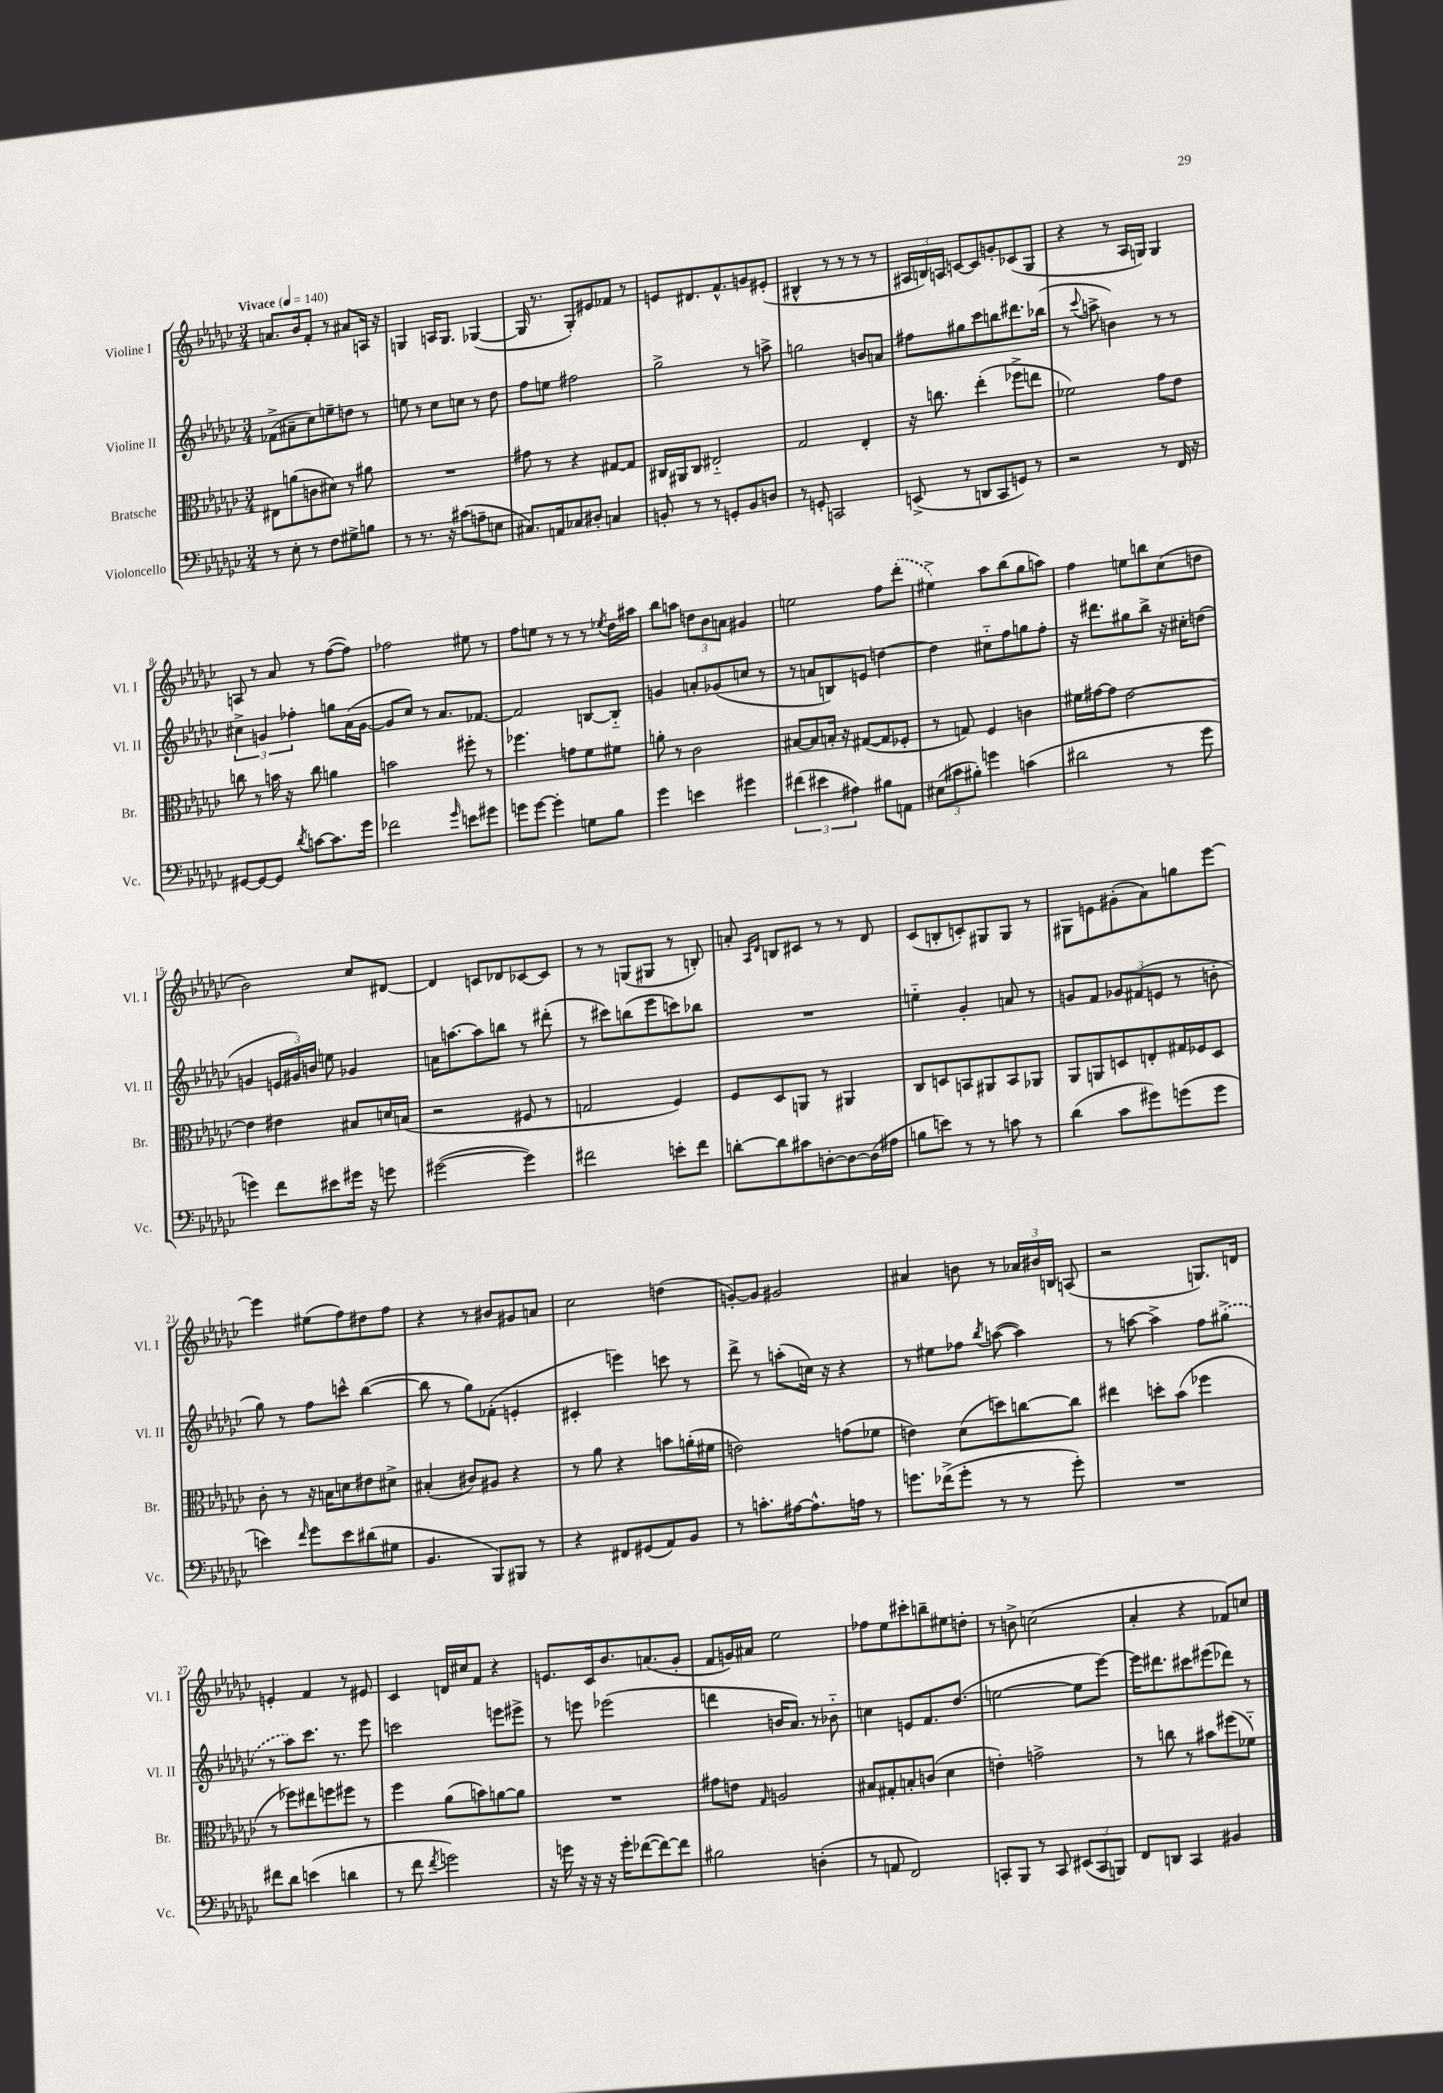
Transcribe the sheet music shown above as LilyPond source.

<<
\new StaffGroup <<
\new Staff = "s0" \with { instrumentName = "Violine I" shortInstrumentName = "Vl. I" } {
    \clef treble \key ges \major \numericTimeSignature \time 3/4 \tempo "Vivace" 4 = 140
    \autoBeamOff a'8.[ bes'16 f'8]-. r8 ais'8[ a16] r16 |
    g4 a16[ g8.] ges4~( |
    ges16 r8. ges8[-.) eis'8 fes'8] r8 |
    e'8[ dis'8. f'8.-^ g'8 eis'8]-.( |
    bis4-^ r8 r8 r8 r8 |
    \tuplet 3/2 { ais16[ b16) a16] } c'8[~ c'8 g'8-. ces'8( ges8] |
    r4 r8 aes16[ g16]) g4 |
    a8 r8 aes'8 r8 f''8[~( f''8]) |
    fes''2 eis''8 r8 |
    f''8[ e''8] r8 r8 r8 \acciaccatura { ees''8 } des''16[ ais''16] |
    bes''8[ a''8] \tuplet 3/2 { d''8[ bes'8 a'8] } gis'4 |
    e''2 f''8[ \once \slurDashed des'''8]-.( |
    eis''4->) aes''8[ bes''8( ges''8 a''8]) |
    f''4 e''8[ b''8 ces''8( d''8] |
    bes'2) ces''8[ dis'8]~ |
    dis'4 c'8[ des'8 ces'8~ ces'8] |
    r8 r8 g8[( gis8] r8 b8-.) |
    a'8-. \grace { aes16[ des'16] } b8[ cis'8] r8 r8 des'8 |
    ces'8[( b8-. c'8-.) gis8 gis8] r8 |
    gis8[ e'8 gis'8-.( aes'8) g''8 ees'''8]~ |
    ees'''4 eis''8[( f''8) dis''8 f''8] |
    r4 r8 bis'8[ gis'8 a'8] |
    ces''2 d''4( |
    g'8[~-.) g'8] gis'2 |
    ais'4 b'8 r8 \tuplet 3/2 { aes'16[ bis'16 b16] } a8( |
    r2 g8.[) d'16] |
    e'4-. f'4 r8 eis'8 |
    ces'4 d'16[ cis''16 f'8] r4 |
    e'8.[ ces'16 bes'8. a'8.( ges'8]-. |
    f'8[ g'16) ais'16] ees''2 |
    fes''8[ ees''8 cis'''8-. b''8-- eis''8 d''8]-. |
    r8 b'8-> c''2( |
    aes'4-. r4 fes'8[) c''8] \bar "|." |
}
\new Staff = "s1" \with { instrumentName = "Violine II" shortInstrumentName = "Vl. II" } {
    \clef treble \key ges \major \numericTimeSignature \time 3/4
    \autoBeamOff fes'8[->( ais'8-- ces''8) e''8-- d''8] r8 |
    e''8 r8 ces''8[ c''8] r8 des''8 |
    f''8[ e''8] fis''2 |
    ges''2-> r8 a''8-> |
    g''2 b'8[ a'8] |
    fis''8[ gis''8 ces'''8 b''8 dis'''8. bes''16]( |
    r8 \appoggiatura { ces'''8 } a''8-> b'4) r8 r8 |
    \tuplet 3/2 { cis''4-> g'4 fes''4-. } g''8[ aes'16( g'16]~ |
    g'8[ ces''8]) r8 aes'8.[ fes'8.]~ |
    fes'2 b8[~ b8]-_ |
    g'4 a'8[-. ges'8( c''8] r8 |
    r8 a'8[ b8) e'8] d''4~ |
    d''4 cis''8[-_ f''8 g''8 f''8]-. |
    r16 dis'''8.[ gis''8 bes''8]-> r16 cis''16[-. d''8]( |
    g'4 \tuplet 3/2 { e'16[ gis'16) b'16] } e''8 ges'4 |
    a'16[ a''8.~ a''8 b''8] r8 dis'''8-.( |
    r8 cis'''8[) b''8( ees'''8 c'''8) bes''8] |
    R2. |
    e''4-_ ges'4-. a'8 r8 |
    g'8[ f'8] \tuplet 3/2 { ges'8[ fis'8( e'8] } r8 b'8-. |
    ges''8) r8 f''8[ c'''8]-^ bes''4~( |
    bes''8 r8 ges''8[) fes'8]-.( e'4-. |
    cis'4-. e'''4) c'''8 r8 |
    des'''8-> r8 a''8[-.( c''16]) r16 r4 |
    r8 eis''8[ fes''8] \acciaccatura { bes''8 } a''8~( a''4) |
    r8 a''8~ a''4-> f''8[ \once \slurDashed gis''8]->( |
    r8 aes''8[) ces'''8.] r8. ees'''8 |
    c'''2 e'''8[ eis'''8]-> |
    r8 e'''8 ees'''2( |
    d'''4 b'16[ aes'8.]) r8 bes'8-_ |
    c''4 e'8[ f'8. des''8.]( |
    e''2~ e''8[ ees'''8]~) |
    ees'''16[ dis'''8. cis'''8 eis'''8( des'''8]) r8 \bar "|." |
}
\new Staff = "s2" \with { instrumentName = "Bratsche" shortInstrumentName = "Br." } {
    \clef alto \key ges \major \numericTimeSignature \time 3/4
    \autoBeamOff eis8[ a'8( c'8 dis'8]) r8 ais'8 |
    R2. |
    gis'8 r8 r4 gis8[~ gis8] |
    cis16[ ais,16 cis8] eis2-_ |
    ges2 ees4-. |
    r16 c''8. ees''4-.( fes''8[-> e''8] |
    fes'2) ges'8[ ees'8] |
    c''8 r8 b'16 r16 c''8 a'4 |
    b'2 fis''8-. r8 |
    fes''4. g'8[ f'8 fis'8] |
    a'8-. r8 ces'2 |
    bis8[~ bis8 b16]-. r16 gis8[~( gis8 fes8]-. |
    r8 g8) f4 c'4 |
    fis'16[ gis'16~ gis'8] ees'2~ |
    ees'4 eis'4 bis8[ d'16 b16]( |
    r2 fis8 r8 |
    g2 f4) |
    f8[ des8 a,8] r8 ais,4 |
    ces8[ d8 b,8 ais,8 b,8 aes,8] |
    aes,8[ a,8 d8 e8-. gis16 fes16 d8] |
    ces'8-. r8 r16 b16[ d'8 eis'8 dis'8]-> |
    bis4-.( cis'8[) ais8] r4 |
    r8 aes'8 r4 b'8[ a'16-.( fis'16] |
    e'2) g'8[( fes'8] |
    e'4) des'8[( d''8) c''8~ c''8] |
    eis''4 d''8[-. bes'8]( fes''4 |
    r8 fes''8[) eis''8 f''8 fis''8] r8 |
    f''4 aes'8[( b'8) a'8~ a'8] |
    R2. |
    gis'8[ e'8] \grace { ges16 } a2 |
    bis8[ gis8-. b8-. c'8]( des'4 |
    e'4-.) g'2-> |
    r8 c''8 r8 bis'8[ fis''8( fes'8]-_) \bar "|." |
}
\new Staff = "s3" \with { instrumentName = "Violoncello" shortInstrumentName = "Vc." } {
    \clef bass \key ges \major \numericTimeSignature \time 3/4
    \autoBeamOff r8 ees8-. r8 f8[ gis8-> b8] |
    r8 r8. r16 cis'8[( a8-- e8] |
    cis8.[) a,16 ces8 dis8]-. c4 |
    b,8-. r8 r8 g,8[-. b,8 d8] |
    r8 g,8-. c,2 |
    e,8->( r8 d,8[ ces,8 g,8]) r8 |
    r2 r8 f,16 r16 |
    gis,8[~ gis,8~ gis,8] \acciaccatura { des'8 } c'8[~ c'8. ges'16] |
    fes'2 \grace { ges'16 } e'8[ gis'8] |
    g'8[ g'8]~ g'4-. g8[ bes8] |
    ges'4 e'4 gis'4 |
    \tuplet 3/2 { fis'4( eis'4 ais4) } bis8[ a,8] |
    \tuplet 3/2 { eis8[( cis'8 bis8]-.) } g'4 c'4( |
    dis'2 r8 ges'8 |
    g'4) f'8[ eis'8 gis'16] r16 g'8 |
    gis'2~( gis'4) |
    fis'2 e'8[-. fis'8] |
    d'8[~-. d'8 cis'8 d8~-. d8~ d16( ais16] |
    b8[ e'8]) r8 r8 c'8 r8 |
    des'4( ces'8[ gis'8) g'8( g'8] |
    e'4) \grace { f'16 } ges'8[ e'8 dis'8( gis8] |
    bes,4. bes,,8[) bis,,8] r8 |
    r4 fis,8[ gis,8( aes,8) bes,8] |
    r8 c'8.[-. ais16~ ais8.-^ a16] r8 |
    g'8.[ fes'16->( g'8]-. r8 r8 g'8-.) |
    R2. |
    fis'8[ des'8] e'4( d'4 |
    r8 f'8 \acciaccatura { f'8 } g'2) |
    r16 g'16 r16 r16 r16 g'16[-. fes'8~( fes'8~) fes'8] |
    bis2 d4-.( |
    r8 a,8 f,2) |
    c,8[-. bes,,8] r8 c,8 \tuplet 3/2 { eis,8[( c,8 b,,8]) } |
    f,8[ d,8] ces,4 bis,4 \bar "|." |
}
>>
>>
